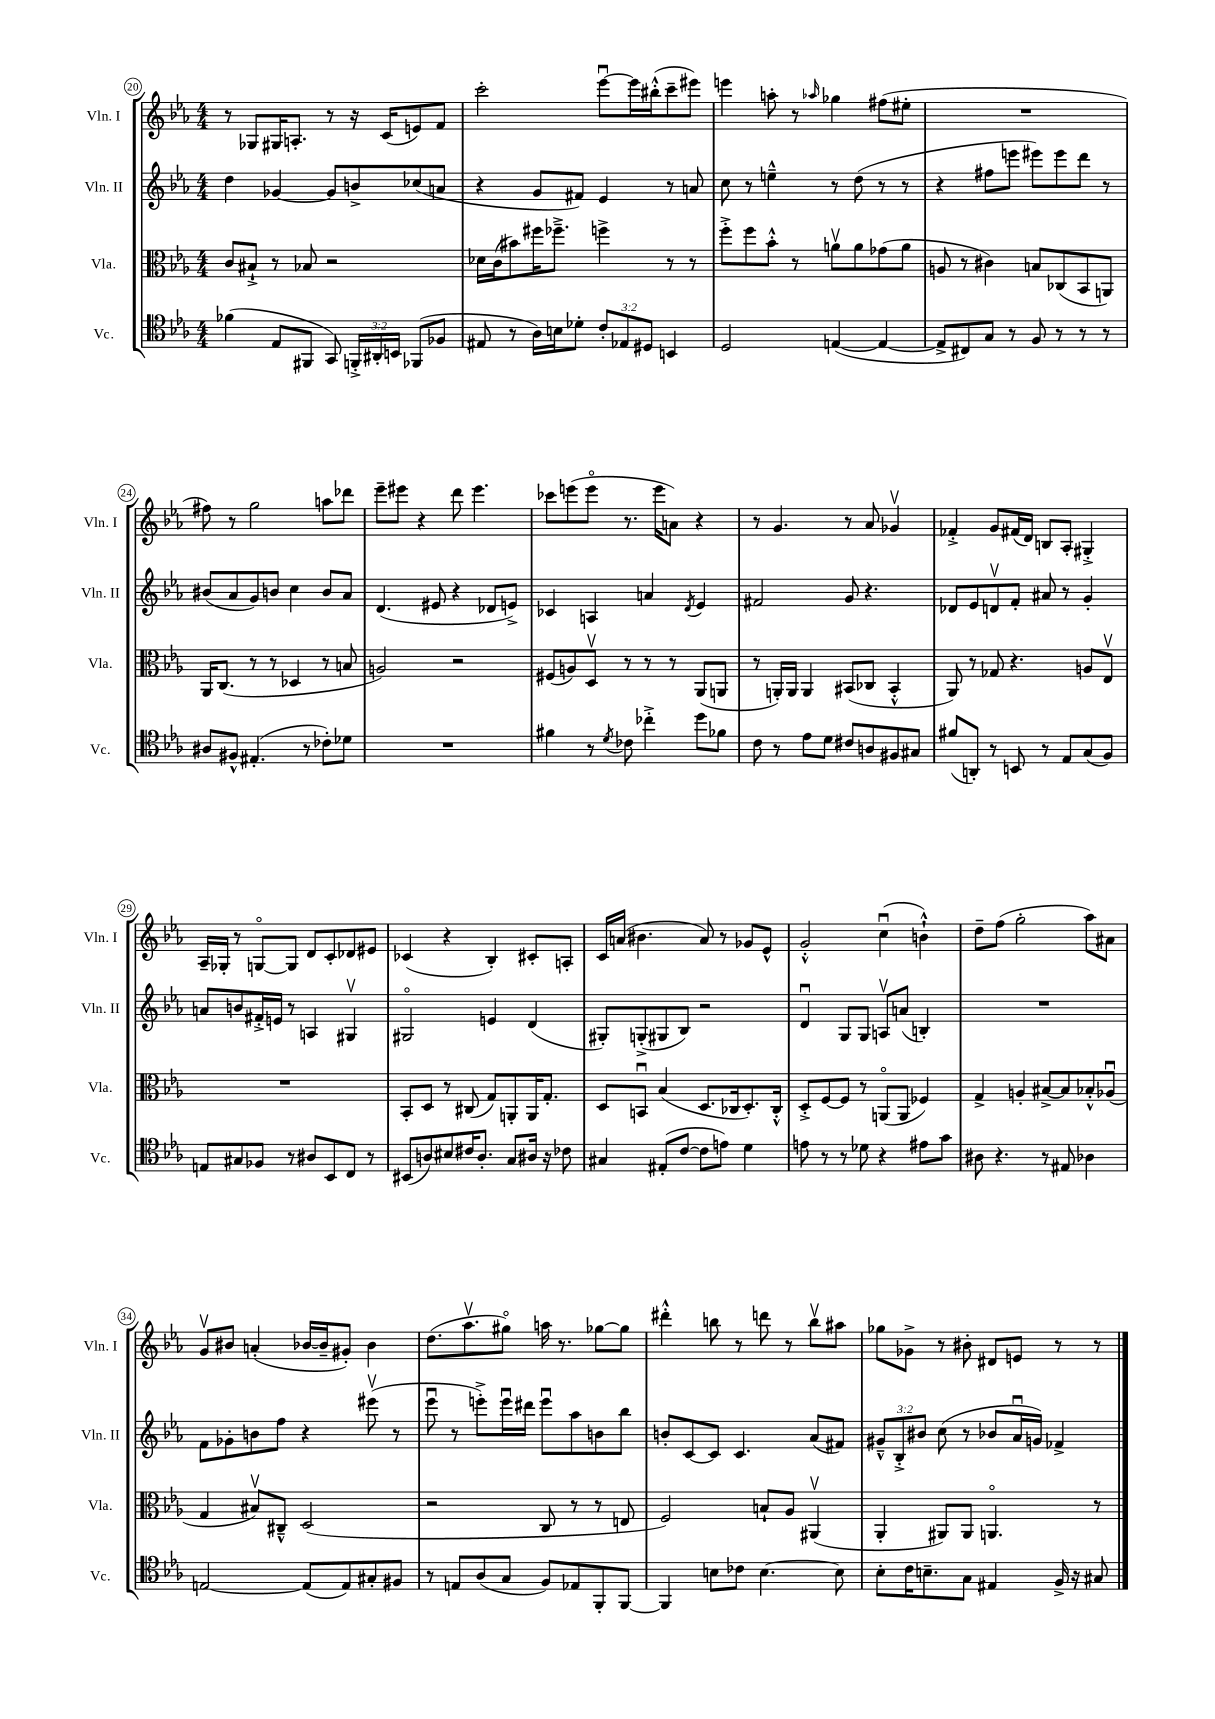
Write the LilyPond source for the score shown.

<<
\new StaffGroup <<
\new Staff = "s0" \with { instrumentName = "Vln. I" shortInstrumentName = "Vln. I" } {
    \clef treble \key ees \major \numericTimeSignature \time 4/4
    \autoBeamOff r8 ges8[ gis16 a8.]-. r8 r16 c'16[( e'8) f'8] |
    c'''2-. ees'''8[~\downbow ees'''16 bis''16-.-^( c'''8-- eis'''8]) |
    e'''4 a''8-. r8 \grace { aes''16 } ges''4 fis''8[( eis''8]-. |
    R1 |
    fis''8) r8 g''2 a''8[ des'''8] |
    ees'''8[-- eis'''8] r4 d'''8 eis'''4. |
    ces'''8[ e'''8( e'''8]\flageolet r8. e'''16[ a'8]) r4 |
    r8 g'4. r8 aes'8 ges'4\upbow |
    fes'4-.-> g'8[ fis'16( d'16]) b8[ aes8]-. gis4-.-> |
    aes16[-- ges16]-. r8 g8[~\flageolet g8] d'8[ c'8-. des'8 eis'8] |
    ces'4( r4 bes4-.) cis'8[-. a8]-. |
    c'16[ a'16]( bis'4. a'8) r8 ges'8[ ees'8]-^ |
    g'2-.-^ c''4\downbow( b'4-!-^) |
    d''8[-- f''8]( g''2-. aes''8[) ais'8] |
    g'8[\upbow bis'8] a'4-.( bes'16[~ bes'16-- gis'8]-.) bes'4 |
    d''8.[( aes''8.\upbow gis''8]\flageolet) a''16 r8. ges''8[~ ges''8] |
    dis'''4-.-^ b''8 r8 d'''8 r8 b''8[\upbow ais''8] |
    ges''8[ ges'8]-> r8 bis'8-. dis'8[ e'8] r8 r8 \bar "|." |
}
\new Staff = "s1" \with { instrumentName = "Vln. II" shortInstrumentName = "Vln. II" } {
    \clef treble \key ees \major \numericTimeSignature \time 4/4 \override Staff.TupletNumber.text = #tuplet-number::calc-fraction-text
    \autoBeamOff d''4 ges'4~ ges'8[ b'8-> ces''8( a'8] |
    r4 g'8[ fis'8]) ees'4 r8 a'8 |
    c''8 r8 e''4---^ r8 d''8( r8 r8 |
    r4 fis''8[ e'''8] eis'''8[) eis'''8 d'''8] r8 |
    bis'8[( aes'8 g'8) b'8] c''4 b'8[ aes'8] |
    d'4.( eis'8 r4 des'8[ e'8]->) |
    ces'4 a4 a'4 \acciaccatura { d'8 } ees'4 |
    fis'2 g'8 r4. |
    des'8[ ees'8 d'8\upbow f'8]-. ais'8 r8 g'4-. |
    a'8[ b'8 fis'16-.-> e'16] r8 a4 gis4\upbow |
    gis2\flageolet e'4 d'4( |
    gis8[-.) g8-.->( gis8 bes8]) r2 |
    d'4\downbow g8[ g8] a8[\upbow a'8]( b4-.) |
    R1 |
    f'8[ ges'8-. b'8 f''8] r4 eis'''8\upbow( r8 |
    ees'''8\downbow r8 e'''8[-.->) e'''16\downbow dis'''16] e'''8[\downbow aes''8 b'8 bes''8] |
    b'8[-. c'8~ c'8] c'4. aes'8[( fis'8]) |
    \tuplet 3/2 { gis'8[---^ bes8-.-> bis'8] } c''8( r8 bes'8[ aes'16\downbow g'16]) fes'4-> \bar "|." |
}
\new Staff = "s2" \with { instrumentName = "Vla." shortInstrumentName = "Vla." } {
    \clef alto \key ees \major \numericTimeSignature \time 4/4
    \autoBeamOff c'8[ bis8]-!-> r8 bes8 r2 |
    des'16[ c'16( bis'8) fis''16 fes''8.]---> f''4-> r8 r8 |
    f''8[-.-> f''8 bes'8]-.-^ r8 a'8[\upbow a'8 ges'8( a'8] |
    a8 r8 cis'4) b8[ ces8( bes,8 a,8]) |
    aes,16[ c8.]( r8 r8 des4 r8 b8 |
    a2) r2 |
    fis8[( a8) d8]\upbow r8 r8 r8 aes,8[( a,8] |
    r8 a,16[-.) a,16] a,4 bis,8[( ces8] bis,4-.-^ |
    aes,8) r8 ges8 r4. a8[ ees8]\upbow |
    R1 |
    bes,8[-. d8] r8 cis8( g8[) a,8-. a,16 g8.]-. |
    d8[ b,8]\downbow bes4( d8.[ ces16 d8.-.) ces16]-.-^ |
    d8[-.-> f8~ f8] r8 a,8[\flageolet( a,8] fes4) |
    g4-> a4-. bis8[~-> bis8 bes8-.-^ aes8]\downbow( |
    g4 bis8[\upbow) cis8]---^ d2( |
    r2 c8 r8 r8 e8 |
    f2) b8[-! aes8] ais,4\upbow( |
    aes,4-. ais,8[) ais,8] a,4.\flageolet r8 \bar "|." |
}
\new Staff = "s3" \with { instrumentName = "Vc." shortInstrumentName = "Vc." } {
    \clef tenor \key ees \major \numericTimeSignature \time 4/4 \override Staff.TupletNumber.text = #tuplet-number::calc-fraction-text
    \autoBeamOff fes'4( ees8[ fis,8] g,8) \tuplet 3/2 { f,16[-.-> ais,16-. b,16] } fes,8[( fes8] |
    eis8 r8 aes16[) b16 des'8]-. \tuplet 3/2 { c'8[-. ees8 dis8] } b,4 |
    d2 e4~( e4~ |
    e8[-> cis8) g8] r8 f8 r8 r8 r8 |
    ais8[ fis8]-^ eis4.-.( r8 ces'8[-.) des'8] |
    R1 |
    fis'4 r8 \acciaccatura { d'8 } ces'8 ces''4-.-> d''8[ fes'8] |
    c'8 r8 ees'8[ d'8] cis'8[ a8 fis8 gis8] |
    fis'8[( a,8]-.) r8 b,8 r8 ees8[ g8( f8]) |
    e8[ gis8 fes8] r8 ais8[ bes,8 c8] r8 |
    bis,8[( a8) bis8 cis'16 a8.]-. g8[ ais16] r16 ces'8 |
    gis4 eis8[-.( c'8]~ c'8[ e'8]) d'4 |
    e'8 r8 r8 des'8 r4 eis'8[ g'8] |
    ais8 r4. r8 eis8 aes4 |
    e2~ e8[( e8) gis8-. fis8] |
    r8 e8[ aes8( g8] f8[) ees8 f,8-. f,8]~ |
    f,4 b8[ ces'8] b4.~ b8 |
    bes8[-. c'16 b8.-- g8] eis4 f16-> r16 gis8 \bar "|." |
}
>>
>>
\layout { \context { \Score currentBarNumber = #20 \override BarNumber.stencil = #(make-stencil-circler 0.1 0.3 ly:text-interface::print) } }
